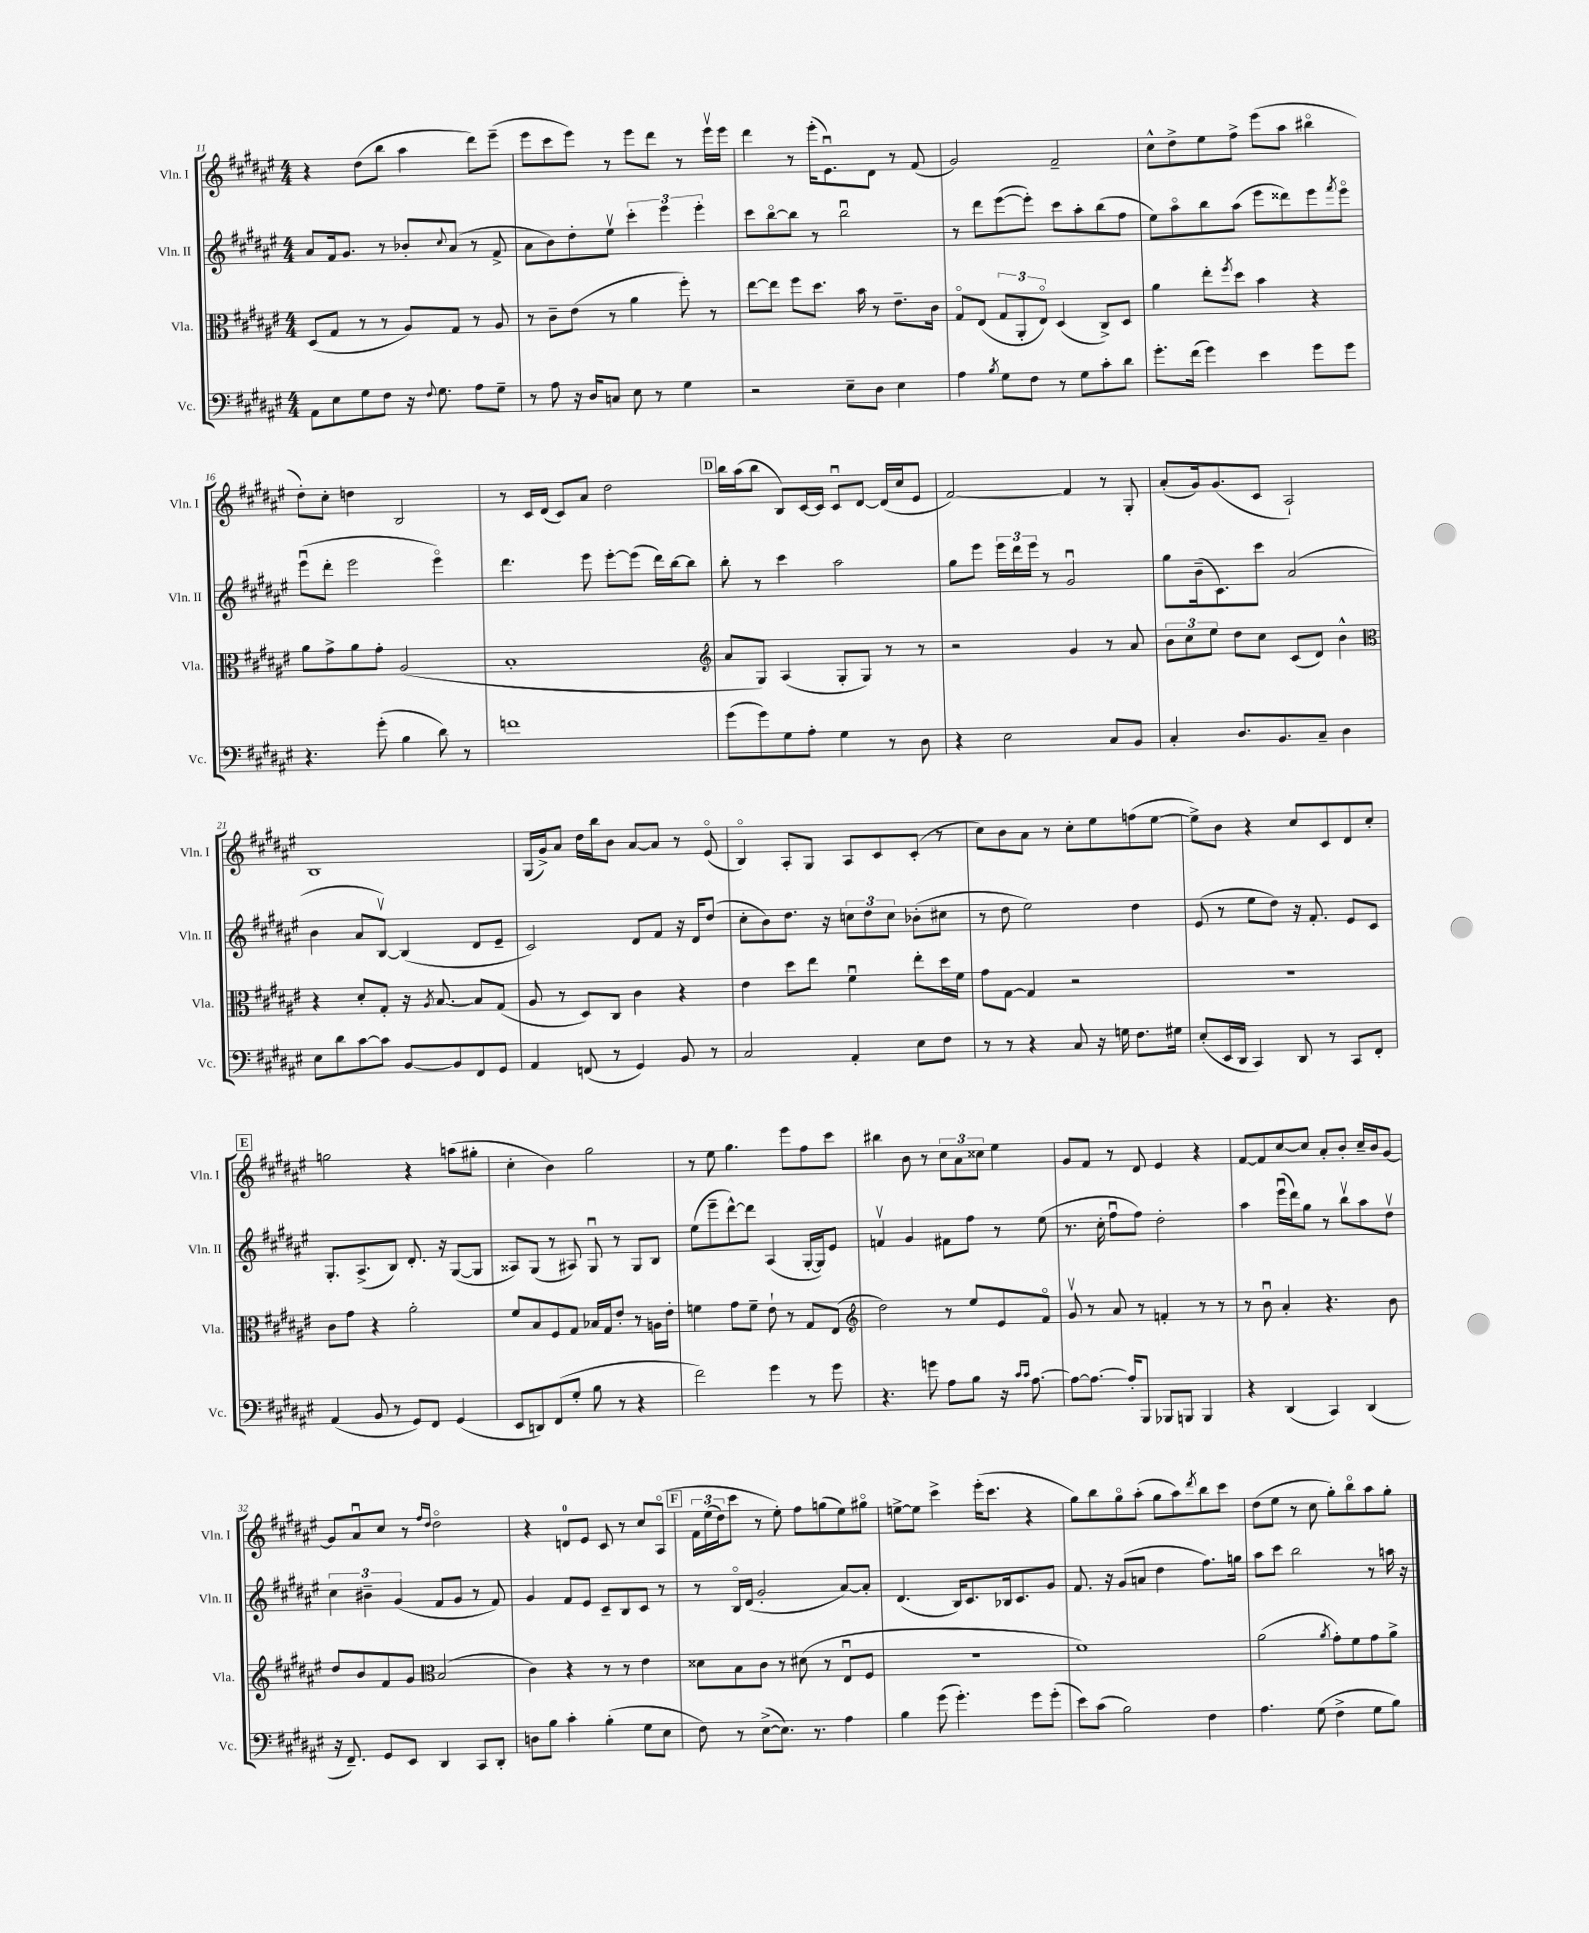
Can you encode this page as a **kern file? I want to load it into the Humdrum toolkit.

**kern	**kern	**kern	**kern
*part4	*part3	*part2	*part1
*staff4	*staff3	*staff2	*staff1
*I"Vc.	*I"Vla.	*I"Vln. II	*I"Vln. I
*I'Vc.	*I'Vla.	*I'Vln. II	*I'Vln. I
*clefF4	*clefC3	*clefG2	*clefG2
*k[f#c#g#d#a#e#]	*k[f#c#g#d#a#e#]	*k[f#c#g#d#a#e#]	*k[f#c#g#d#a#e#]
*M4/4	*M4/4	*M4/4	*M4/4
=11	=11	=11	=11
8AA#\L	(8D#/L	8a#/L	4r
8E#\	8G#/J	16f#/k	.
.	.	8.g#/J	.
8G#\	8r	.	(8dd#\L
8F#\J	8r	8r	8bb\J
16r	8A#/L)	8b-X'/L	4aa#\
8qqF#/	.	.	.
8.G#\	.	.	.
.	.	8qqcc#/	.
.	8G#/J	(8a#/J	.
8A#\L	8r	8r	8ddd#\L)
8G#~\J	8A#/	8f#^/	(8eee#~\J
=12	=12	=12	=12
8r	8r	8a#\L	8eee#\L
8A#\	8c#~\L	8b\)	8ccc#\
16r	(8e#\J	8dd#'\	8eee#\J)
16D#/KL	.	.	.
8Cn/J	8r	8ee#v\J	8r
8E#\	4a#\	6ccc#'\	8eee#\L
8r	.	.	8ddd#\J
.	.	6eee#\	.
4G#\	8ff#'\)	.	8r
.	.	6eee#'\	.
.	8r	.	16eee#v\LL
.	.	.	16eee#\JJ
=13	=13	=13	=13
2r	[8ee#\L	8ccc#\L	4ddd#\
.	8ee#\J]	[8bb\	.
.	8ff#\L	8bb\J]	8r
.	8.dd#\J	8r	(16eee#'\KL
.	.	.	8.e#u\)
8E#~\L	.	2bbu\	.
.	16b\	.	.
8D#\J	8r	.	8d#\J
4E#\	8.e#~\L	.	8r
.	.	.	(8f#/
.	16c#\Jk	.	.
=14	=14	=14	=14
4A#\	8G#/L	8r	2g#/)
.	(8E#/J	8ddd#\L	.
8qB/	.	.	.
8G#\L	12G#/L	([8eee#\	.
.	12AA#'/	.	.
8F#\J	.	8eee#'\J])	.
.	12E#/J)	.	.
8r	(4D#/	8ccc#\L	2f#~/
8G#\L	.	8aa#'\	.
8c#'\	8C#^/L)	(8bb\	.
8d#\J	8D#/J	8ff#\J	.
=15	=15	=15	=15
8.g#'\L	4a#\	8ee#\L)	8cc#^^\L
.	.	8aa#\	8dd#^\
(16f#\Jk	.	.	.
4g#\)	8ee#'\L	8bb\	8ee#\
.	8qff#/	.	.
.	8dd#\J	(8aa#\J	8ff#^\J
4e#\	4b\	8eee#\L	(8eee#\L
.	.	8ddd##X\)	8aa#\J
8g#\L	4r	8eee#\	4bb#X\
.	.	8qfff#/	.
8g#\J	.	8eee#\J	.
!!LO:LB:g=z
=16	=16	=16	=16
4.r	8a#\L	(8eee#u\L	8dd#'\L)
.	8g#^\	8ddd#'\J	8cc#'\J
.	8a#\	2eee#\	4ddn\
(8g#'\	8g#'\J	.	.
4B\	(2A#/	.	2B/
8d#\)	.	4eee#\)	.
8r	.	.	.
=17	=17	=17	=17
1fn	1B'	4.ddd#\	8r
.	.	.	16c#/LL
.	.	.	(16d#/JJ
.	.	.	8c#/L)
.	.	8eee#\	8a#/J
.	.	[8eee#'\L	2dd#\
.	.	(8eee#\J]	.
.	.	16ddd#\LL)	.
.	.	[16bb\J	.
.	.	8bb\J]	.
!!LO:REH:place=s1:t=D
=18	=18	=18	=18
*	*clefG2	*	*
(8g#\L	8a#/L	8bb'\	16bb\LL
.	.	.	(16aa#\J
8g#\)	8G#/J)	8r	8bb\J
8G#\	(4A#/	4ccc#\	8B/L)
8A#'\J	.	.	[16c#/L
.	.	.	16c#/JJ]
4G#\	8G#'/L	2aa#\	8c#u/L
.	8G#/J)	.	[8d#/J
8r	8r	.	(16d#/LL]
.	.	.	16cc#/J
8D#\	8r	.	8e#/J
=19	=19	=19	=19
4r	2r	8gg#\L	[2f#/)
.	.	8eee#\J	.
2E#\	.	24eee#\LL	.
.	.	24ddd#\	.
.	.	24eee#\JJ	.
.	.	8r	.
.	4g#/	2g#u/	4f#/]
8C#/L	8r	.	8r
8BB/J	8a#/	.	8G#'/
=20	=20	=20	=20
4C#'/	12b\L	8gg#\L	(8a#'/L
.	12cc#\	.	.
.	.	(16b~\k	16g#/k)
.	12ee#\J	.	.
.	.	8.c#\)	(8.g#/
8.D#/L	8dd#\L	.	.
.	8cc#\J	8ccc#\J	8c#/J
8.BB/	.	.	.
.	(8c#/L	(2a#/	2A#`/)
8C#~/J	8d#/J)	.	.
4D#\	4b^^\	.	.
!!LO:LB:g=z
=21	=21	=21	=21
*	*clefC3	*	*
8E#\L	4r	4b\	1B
8d#\	.	.	.
[8c#\	8d#'/L	8a#/L	.
8c#\J]	8G#'/J	[8Bv/J)	.
[8BB/L	16r	(4B/]	.
.	8qA#/	.	.
.	[8.B/	.	.
8BB/]	.	.	.
8FF#/	8B/L]	8d#/L	.
8GG#/J	(8G#/J	8e#~/J	.
=22	=22	=22	=22
4AA#/	8A#/	2c#/)	(16G#/LL
.	.	.	16g#^/J)
.	8r	.	8a#/J
(8FFn/	8D#/L)	.	16dd#\LL
.	.	.	16bb\J
8r	8C#/J	.	8b\J
4GG#/)	4c#\	8d#/L	[8a#/L
.	.	8f#/J	8a#/J]
8BB/	4r	16r	8r
.	.	16d#/KL	.
8r	.	(8dd#/J	(8e#/
=23	=23	=23	=23
2C#/	4e#\	8cc#'\L	4B/)
.	.	8b\)	.
.	8dd#\L	8.dd#\J	8A#'/L
.	8ee#\J	.	8G#/J
.	.	16r	.
4AA#'/	4f#u\	12ccn\L	8A#/L
.	.	12dd#\	.
.	.	.	8c#/
.	.	12cc\J	.
8E#\L	8ee#'\L	(8b-X'\L	(8c#'/J
8F#\J	16dd#\L	8cc#X\J	8r
.	16f#\JJ	.	.
=24	=24	=24	=24
8r	8g#\L	8r	8cc#\L)
8r	[8G#\J	8dd#\	8b\
4r	4G#/]	2ee#\)	8a#\J
.	.	.	8r
8C#/	2r	.	8cc#'\L
16r	.	.	8ee#\
16Gn\	.	.	.
8.F#\L	.	4dd#\	(8ffn\
.	.	.	[8ee#\J
16G#X\Jk	.	.	.
=25	=25	=25	=25
(8E#'/L	1r	(8e#/	8ee#^\L])
16EE#/L	.	8r	8b\J
16DD#/JJ	.	.	.
4CC#/)	.	8ee#\L	4r
.	.	8dd#\J)	.
8DD#/	.	16r	8cc#/L
.	.	8.f#'/	.
8r	.	.	8c#/
8CC#/L	.	8e#/L	8d#/
8FF#'/J	.	8c#/J	8cc#'/J
!!LO:LB:g=z
!!LO:REH:place=s1:t=E
=26	=26	=26	=26
(4AA#/	8c#\L	8.G#'/L	2ggn\
.	8g#\J	.	.
.	.	(8.A#^/	.
8BB/	4r	.	.
8r	.	8B/J)	.
8GG#/L)	2a#'\	8.d#'/	4r
8FF#/J	.	.	.
.	.	16r	.
(4GG#/	.	([8G#/L	(8aan\L
.	.	8G#/J]	8gg#X'\J
=27	=27	=27	=27
8EE#/L	8f#/L	8A##X/L)	4cc#'\
8DDn/)	8B/	(8G#/J	.
(8FF#/	8F#/	8r	4b\)
8G#'/J	8G#/J	8A#X/)	.
8B\	16B-X/LL	8G#u/	2gg#\
.	16G#/J	.	.
8r	8e#'/J	8r	.
4r	8r	8G#/L	.
.	16An\LL	8B/J	.
.	16e#'\JJ	.	.
=28	=28	=28	=28
2f#\)	4fn\	(8ee#\L	8r
.	.	8eee#~\	8ee#\
.	8g#\L	[8ddd#^^\)	4.gg#\
.	8f~\J	8ddd#\J]	.
4g#\	8e#`\	(4A#/	.
.	8r	.	8eee#\L
8r	8G#/L	[16G#'/LL	8ff#\
.	.	16G#/J])	.
8g#\	(8E#/J	8e#/J	8ccc#\J
=29	=29	=29	=29
*	*clefG2	*	*
4.r	2dd#\)	4fnv/	4bb#X\
.	.	4g#/	8b\
8gn\	.	.	8r
8A#\L	8r	8f#X\L	12cc#\L
.	.	.	12a#\
8B\J	8ee#/L	8ff#\J	.
.	.	.	12cc##X\J
16r	8e#/	8r	4ee#\
16qqc#/LL	.	.	.
16qqc#/JJ	.	.	.
[8.A#\	.	.	.
.	8f#/J	(8ee#\	.
=30	=30	=30	=30
8A#\L_	8g#v/	8.r	8g#/L
8.A#\J_	8r	.	8f#/J
.	.	16cc#'\	.
.	8a#/	8ff#u\L	8r
16A#'/KL]	.	.	.
8BBB/J	8r	8ff#\J)	8d#/
8BBB-X/L	4fn'/	2dd#'\	4e#/
8BBBn/J	.	.	.
4BBB/	8r	.	4r
.	8r	.	.
=31	=31	=31	=31
4r	8r	4aa#\	[8f#/L
.	8bu\	.	8f#/]
(4DD#/	4a#'/	(16eee#u\LL	[8cc#/
.	.	16ddd#\J)	.
.	.	8gg#\J	8cc#/J]
4CC#/)	4.r	8r	8a#'/L
.	.	8bbv\L	8b'/J
(4DD#/	.	8aa#\	16cc#~/LL
.	.	.	16b/J
.	8b\	8dd#v\J	[8g#/J
!!LO:LB:g=z
=32	=32	=32	=32
16r	8dd#/L	6cc#\	8g#/L]
8.FF#~/)	.	.	.
.	8b/	.	8a#u/
.	.	6b#X~\	.
8GG#/L	8f#/	.	8cc#/J
.	.	(6g#/	.
8EE#/J	8g#/J	.	8r
*	*clefC3	*	*
.	.	.	16qqff#/LL
.	.	.	16qqdd#/JJ
4DD#/	(2B/	8f#/L	2dd#\
.	.	8g#/J	.
8CC#/L	.	8r	.
8DD#'/J	.	8f#/)	.
=33	=33	=33	=33
8Dn\L	4c#\)	4g#/	4r
8B\J	.	.	.
4c#'\	4r	8f#/L	8dn/L
.	.	8e#/J	8e#/J
(4B'\	8r	8c#~/L	8c#/
.	8r	8B/	8r
8G#\L	4e#\	8c#/J	8cc#/L
8E#\J	.	8r	(8A#/J
!!LO:REH:place=s1:t=F
=34	=34	=34	=34
8F#\)	8d##X\L	8r	24f#\LL
.	.	.	(24ee#\
.	.	.	24dd#\J)
8r	8B\	16B/LL	8ccc#\J
.	.	(16d#/JJ	.
([8E#^\L	8c#\J	2g#'/	8r
8.E#\J])	8r	.	8ee#'\)
.	(8d#X\	.	8ff#\L
8.r	.	.	.
.	8r	.	(8ggn\
4A#\	8E#u/L	[8a#/L)	8ee#\)
.	8F#/J	8a#'/J]	8gg#X\J
=35	=35	=35	=35
4B\	1r	(4.d#/	[8een^\L
.	.	.	8ee\J]
(8g#\	.	.	4ccc#^\
4.g#'\)	.	16B/KL)	.
.	.	8.c#/	.
.	.	.	(16eee#'\KL
.	.	.	8.ccc#\J
.	.	16B-X/k	.
.	.	8.c#/	.
8g#\L	.	.	4r
(8g#'\J	.	8g#/J	.
=36	=36	=36	=36
8e#\L)	1f#)	8.f#/	8gg#\L)
(8c#\J	.	.	8bb\
.	.	16r	.
2B\)	.	(8g#/L	8gg#\
.	.	8an/J	(8aa#'\J
.	.	4dd#\	8gg#\L
.	.	.	8aa#\)
.	.	.	8qddd#/
4F#\	.	8.ff#\L)	8bb\
.	.	.	8ccc#\J
.	.	16ggn\Jk	.
=37	=37	=37	=37
4.A#\	(2a#\	8aa#\L	(8dd#\L
.	.	8ccc#\J	8ee#\J
.	.	2bb\	8r
(8G#\	.	.	8cc#\
.	8qa#/	.	.
4F#^\	8g#'\L)	.	8gg#'\L)
.	8f#\	.	8bb\
8G#\L	8g#\	8r	8aa#\
8B\J)	8a#^\J	16aan\	8gg#'\J
.	.	16r	.
==	==	==	==
*-	*-	*-	*-
